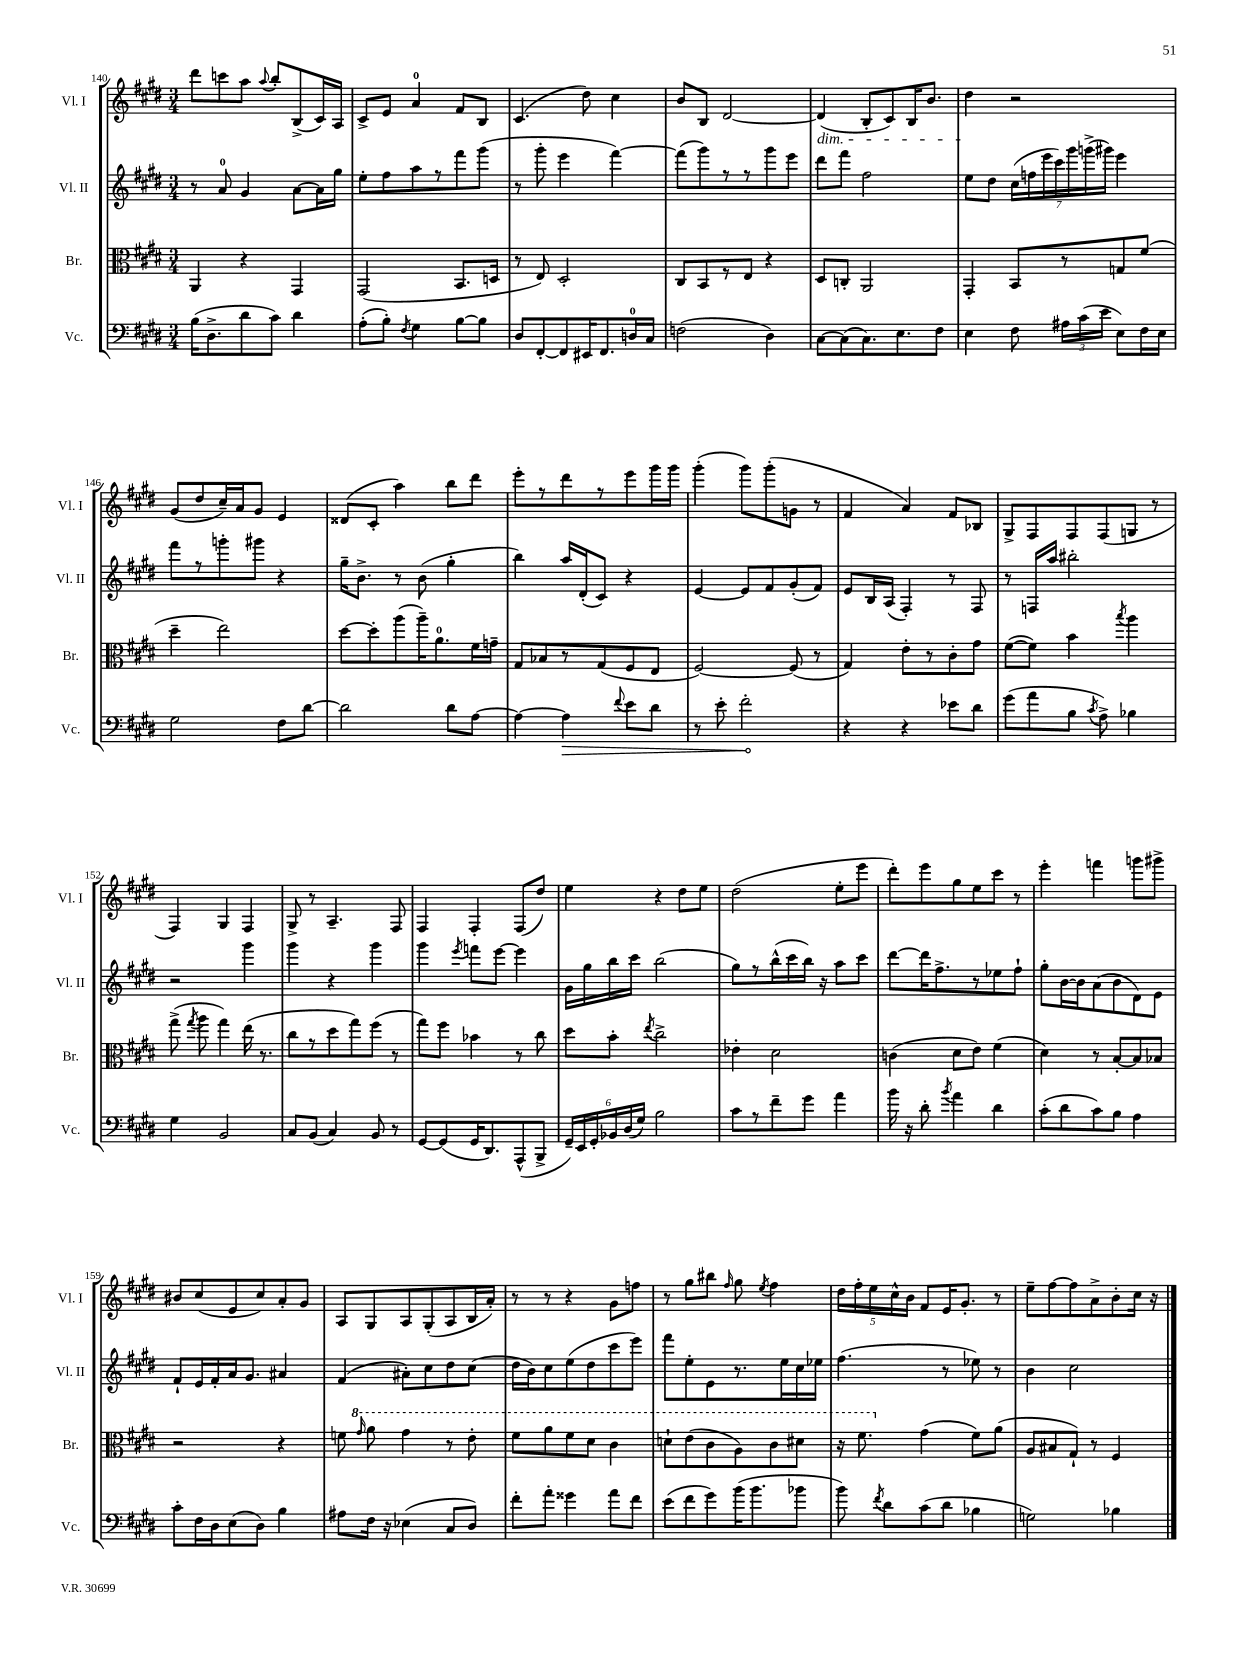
<<
\new StaffGroup <<
\new Staff = "s0" \with { instrumentName = "Vl. I" shortInstrumentName = "Vl. I" } {
    \clef treble \key e \major \numericTimeSignature \time 3/4
    \autoBeamOff dis'''8[ c'''8 a''8] \appoggiatura { a''8 } b''8[-. b8->( cis'16) a16] |
    cis'8[-> e'8] a'4-0 fis'8[ b8] |
    cis'4.( dis''8) cis''4 |
    b'8[ b8] dis'2~ |
    dis'4\dim( b8[-. cis'8) b16 b'8.] |
    dis''4\! r2 |
    gis'8[( dis''8 cis''16--) a'16 gis'8] e'4 |
    disis'8[( cis'8]-. a''4) b''8[ dis'''8] |
    e'''8[-. r8 dis'''8 r8 e'''8 gis'''16 gis'''16] |
    gis'''4-.( gis'''8[) gis'''8-.( g'8] r8 |
    fis'4 a'4) fis'8[ bes8] |
    gis8[-> fis8 fis8 fis8( g8] r8 |
    fis4) gis4 fis4 |
    gis8-> r8 a4.-- fis8 |
    fis4 fis4-. fis8[( dis''8]) |
    e''4 r4 dis''8[ e''8] |
    dis''2( e''8[-. e'''8] |
    dis'''8[-.) e'''8 gis''8 e''8 cis'''8] r8 |
    e'''4-. f'''4 g'''8[ gis'''8]-> |
    bis'8[ cis''8( e'8 cis''8) a'8-. gis'8] |
    a8[ gis8 a8 gis8-.( a8 b16 a'16]-.) |
    r8 r8 r4 gis'8[ f''8] |
    r8 gis''8[ bis''8] \grace { fis''16 } gis''8 \acciaccatura { e''8 } fis''4 |
    \tuplet 5/4 { dis''16[ fis''16-. e''16 cis''16-^ b'16] } fis'8[ e'16 gis'8.]-. r8 |
    e''8[-- fis''8~ fis''8 a'8-> b'8-. cis''16] r16 \bar "|." |
}
\new Staff = "s1" \with { instrumentName = "Vl. II" shortInstrumentName = "Vl. II" } {
    \clef treble \key e \major \numericTimeSignature \time 3/4
    \autoBeamOff r8 a'8-0 gis'4 a'8[~ a'16 gis''16] |
    e''8[-. fis''8 a''8 r8 fis'''8 gis'''8]( |
    r8 gis'''8-. e'''4 fis'''4~) |
    fis'''8[( gis'''8) r8 r8 gis'''8 e'''8] |
    dis'''8[ fis'''8] fis''2 |
    e''8[ dis''8] \tuplet 7/4 { cis''16[( f''16 e'''16 cis'''16) gis'''16 g'''16->( gis'''16]) } e'''4 |
    fis'''8[ r8 g'''8-. gis'''8] r4 |
    gis''16[-- b'8.]-> r8 b'8( gis''4-. |
    b''4) a''16[ dis'16-.( cis'8]) r4 |
    e'4~ e'8[ fis'8 gis'8-.( fis'8]) |
    e'8[ b16 a16]( fis4-.) r8 fis8 |
    r8 f16[ a''16] bis''2-. |
    r2 gis'''4 |
    gis'''4 r4 gis'''4 |
    gis'''4 \acciaccatura { e'''8 } f'''8[ e'''8]~ e'''4 |
    gis'16[ gis''16 b''16 cis'''16] b''2( |
    gis''8[) r8 b''16-^( cis'''16 b''16]) r16 a''8[ cis'''8] |
    dis'''8[~ dis'''16 fis''8.-> r8 ees''8 fis''8]-! |
    gis''8[-. b'16~ b'16 a'8( b'8 dis'8) e'8] |
    fis'8[-! e'16 fis'16-. a'16 gis'8.] ais'4 |
    fis'4( ais'8[-.) cis''8 dis''8 cis''8]( |
    dis''16[ b'16) cis''8 e''8( dis''8 cis'''8 e'''8]) |
    fis'''8[ e''8-. e'8 r8. e''16 cis''16 ees''16] |
    fis''4.( r8 ees''8) r8 |
    b'4 cis''2 \bar "|." |
}
\new Staff = "s2" \with { instrumentName = "Br." shortInstrumentName = "Br." } {
    \clef alto \key e \major \numericTimeSignature \time 3/4
    \autoBeamOff a,4 r4 gis,4 |
    gis,2( b,8.[ d16] |
    r8 e8) dis2-. |
    cis8[ b,8 r8 e8] r4 |
    dis8[ c8]-. a,2 |
    gis,4-. b,8[ r8 g8 fis'8]( |
    dis''4-- e''2) |
    dis''8[~ dis''8-. a''8( a''16--) a'8.-0 fis'16 g'16]-- |
    gis8[ bes8 r8 gis8( fis8 e8] |
    fis2~) fis8( r8 |
    gis4) e'8[-. r8 cis'8-. gis'8] |
    fis'8[~( fis'8]) b'4 \acciaccatura { b''8 } a''4 |
    gis''8->( \acciaccatura { gis''8 } a''8 gis''4) e''16( r8. |
    cis''8[ r8 dis''8 gis''8) fis''8]( r8 |
    gis''8[) fis''8] bes'4 r8 cis''8 |
    dis''8[ b'8]-. \acciaccatura { e''8 } cis''2-> |
    ees'4-. dis'2 |
    c'4( dis'8[ e'8]) fis'4( |
    dis'4) r8 b8[~-. b8 bes8] |
    r2 r4 |
    f'8 \ottava #1 \grace { gis''16 } a''8 gis''4 r8 e''8-. |
    fis''8[ a''8 fis''8 dis''8] cis''4 |
    d''8[-! e''8( cis''8 a'8) cis''8 dis''8] |
    r16 fis''8. \ottava #0 gis'4( fis'8[) a'8]( |
    a8[ bis8 gis8]-!) r8 fis4 \bar "|." |
}
\new Staff = "s3" \with { instrumentName = "Vc." shortInstrumentName = "Vc." } {
    \clef bass \key e \major \numericTimeSignature \time 3/4
    \autoBeamOff b16[( dis8.-> dis'8 cis'8]) dis'4 |
    a8[-.( b8]-.) \acciaccatura { fis8 } gis4 b8[~ b8] |
    dis8[ fis,8~-. fis,8 eis,16 fis,8. d16-0 cis16] |
    f2( dis4) |
    cis8[~ cis8( cis8.) e8. fis8] |
    e4 fis8 \tuplet 3/2 { ais16[ cis'16( e'16] } e8[) fis16 e16] |
    gis2 fis8[ dis'8]~ |
    dis'2 dis'8[ a8]~ |
    a4~ \once \override Hairpin.circled-tip = ##t a4\> \appoggiatura { fis'8 } e'8[ dis'8] |
    r8 e'8-. fis'2-.\! |
    r4 r4 ees'8[ dis'8] |
    gis'8[( a'8 b8] \acciaccatura { cis'8 } a8->) bes4 |
    gis4 b,2 |
    cis8[ b,8]( cis4) b,8 r8 |
    gis,8[~ gis,8( gis,16 dis,8.) a,,8-^( b,,8]-> |
    \tuplet 6/4 { gis,16[--) e,16 gis,16-. bes,16 dis16( gis16]) } b2 |
    cis'8[ r8 fis'8-- gis'8] a'4 |
    b'16 r16 dis'8-. \acciaccatura { b'8 } a'4 dis'4 |
    cis'8[-.( dis'8 cis'8) b8] a4 |
    cis'8[-. fis16 dis16 e8( dis8]) b4 |
    ais8[ fis16] r16 ees4( cis8[ dis8]) |
    fis'8[-. a'8]-. gisis'4 a'8[ fis'8] |
    e'8[( fis'8 gis'8) b'16( b'8. bes'8] |
    b'8) \acciaccatura { fis'8 } dis'8[ cis'8( dis'8] bes4 |
    g2) bes4 \bar "|." |
}
>>
>>
\layout { \context { \Score currentBarNumber = #140 } }
